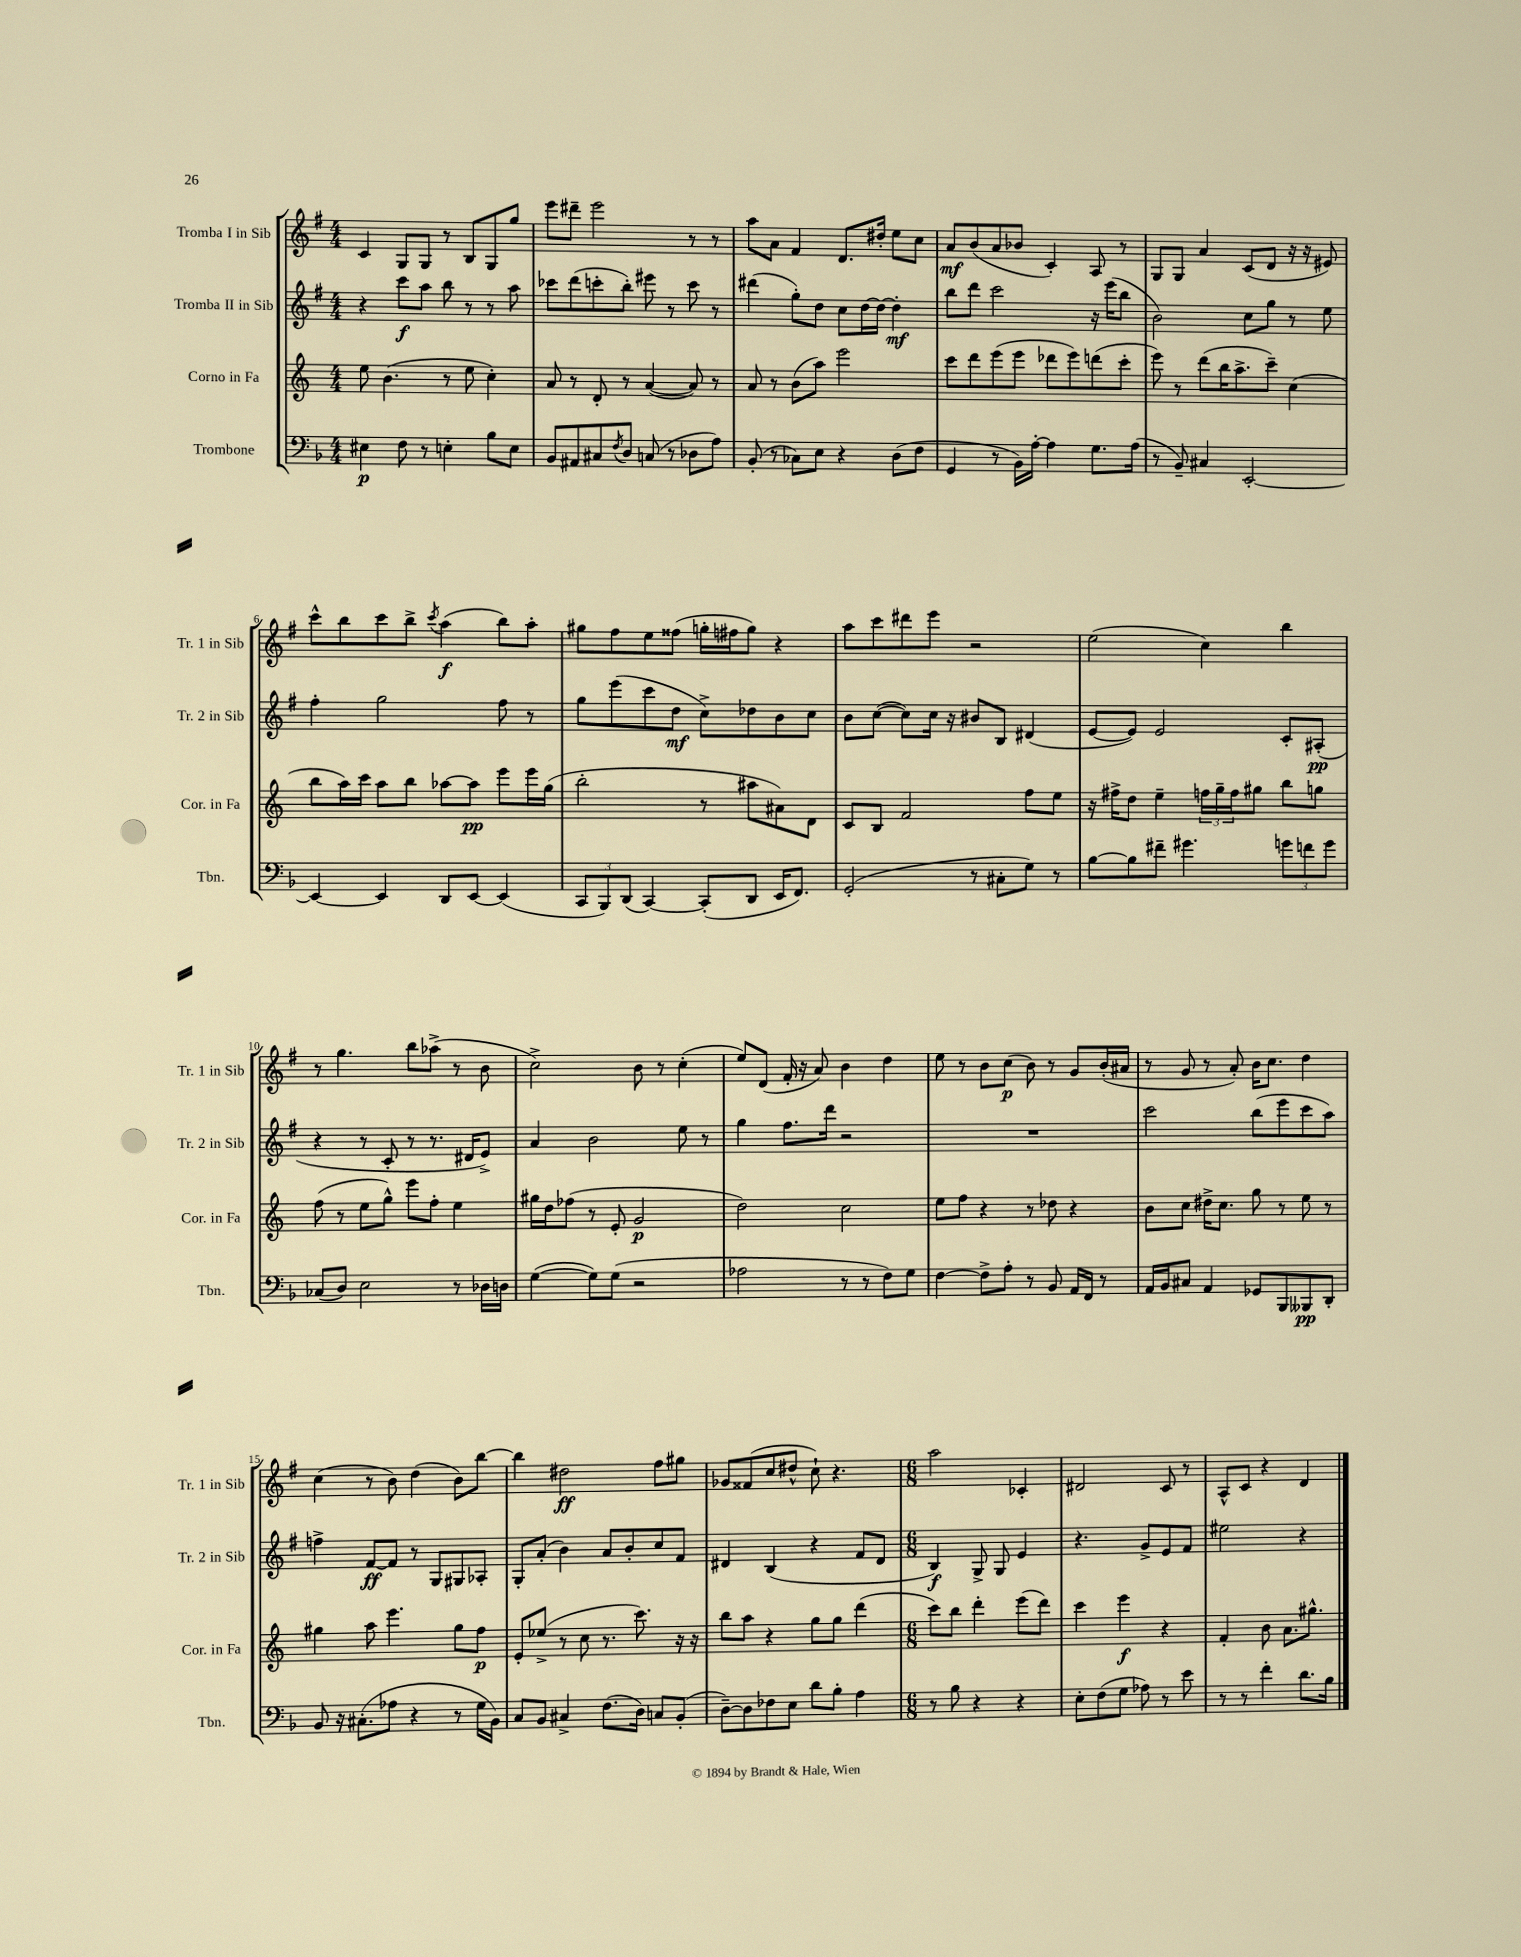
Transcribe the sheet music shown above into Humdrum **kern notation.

**kern	**kern	**kern	**kern
*staff4	*staff3	*staff2	*staff1
*clefF4	*clefG2	*clefG2	*clefG2
*k[b-]	*k[]	*k[f#]	*k[f#]
*M4/4	*M4/4	*M4/4	*M4/4
4E#	8ee	4r	4c
.	(4.b	.	.
8F	.	8ccc	8G
8r	.	8aa	8G
4E'	8r	8bb	8r
.	8ee	8r	8B
8B-	4cc')	8r	8G
8E	.	8aa	8gg
=	=	=	=
8BB-	8a	8ccc-	8eee
8AA#	8r	(8ddd	8ddd#~
8C#	8d'	8ccc'	2eee
8qF	.	.	.
8D	8r	8bb')	.
(8C	([4a	8eee#	.
8r	.	8r	.
8D-	8a])	8ccc	8r
8A)	8r	8r	8r
=	=	=	=
(8BB-'	8a	(4ddd#	8aa
8r	8r	.	8a
8C-)	(8b	8gg')	4f#
8E	8aa)	8dd	.
4r	2eee	8cc	8.d
.	.	[16dd	.
.	.	16dd_	16dd#'
(8D	.	4dd']	8ee
8F	.	.	8cc
=	=	=	=
4GG	8ccc	8bb	8a
.	8ddd	8ddd	(8b
8r	(8eee	2ccc	8a
16BB-)	8eee	.	8b-
[16A'	.	.	.
4A]	8ddd-	.	4c')
.	8eee)	.	.
8.G	(8ddd	16r	8A
.	.	(16eee	.
.	8ccc'	8bb	8r
(16A	.	.	.
=	=	=	=
8r	8eee)	2b)	8G
8BB-~)	8r	.	8G
4C#	(8ddd	.	4a
.	16bb	.	.
.	8.aa^	.	.
[2EE'	.	8cc	(8c
.	8ccc~)	8gg	8d
.	(4cc	8r	16r
.	.	.	16r
.	.	8ee	8e#)
=	=	=	=
4EE_	8bb	4ff#'	8ccc^^
.	16aa)	.	8bb
.	16ccc	.	.
4EE]	8aa	2gg	8ccc
.	8bb	.	8bb^
.	.	.	8qccc
8DD	[8aa-	.	(4aa
[8EE	8aa-]	.	.
(4EE]	8eee	8ff#	8bb)
.	16eee	8r	8aa'
.	(16gg	.	.
=	=	=	=
12CC	2bb'	8gg	8gg#
12BBB-)	.	.	.
.	.	(8eee	8ff#
(12DD	.	.	.
[4CC)	.	8ccc	8ee
.	.	8dd	(8ff##
(8CC']	8r	8cc^)	16gg'
.	.	.	16ff#
8DD	8aa#	8dd-	8gg)
16EE	8a#)	8b	4r
8.FF)	.	.	.
.	8d	8cc	.
=	=	=	=
(2GG'	8c	8b	8aa
.	8B	([8cc	8ccc
.	2f	8cc])	8ddd#
.	.	16cc	8eee
.	.	16r	.
8r	.	8b#	2r
8C#'	.	8B	.
8G)	8ff	(4d#	.
8r	8ee	.	.
=	=	=	=
[8B-	16r	[8e	(2ee
.	16ff#^	.	.
8B-]	8dd	8e])	.
8f#~	4ee~	2e	.
4.g#	.	.	.
.	24ff	.	4cc)
.	24gg~	.	.
.	24ff	.	.
.	8gg#	.	.
12g	8bb	8c'	4bb
12f	.	.	.
.	8gg	(8A#'	.
12g	.	.	.
=	=	=	=
(8C-	(8ff	4r	8r
8D)	8r	.	4.gg
2E	8ee	8r	.
.	8gg^^)	8c'	.
.	8eee	8r	8bb
.	8ff'	8.r	(8aa-^
8r	4ee	.	8r
.	.	16d#	.
16D-	.	8e^)	8b
16D	.	.	.
=	=	=	=
([4G	16gg#	4a	2cc^)
.	16dd	.	.
.	(8ff-	.	.
8G])	8r	2b	.
(8G	8e'	.	.
2r	2g	.	8b
.	.	.	8r
.	.	8ee	(4cc'
.	.	8r	.
=	=	=	=
2A-	2dd)	4gg	8ee)
.	.	.	(8d
.	.	8.ff#	16f#'
.	.	.	16r
.	.	.	8a)
.	.	16ddd	.
8r	2cc	2r	4b
8r	.	.	.
8F)	.	.	4dd
8G	.	.	.
=	=	=	=
[4F	8ee	1r	8ee
.	8ff	.	8r
8F^]	4r	.	8b
8A'	.	.	(8cc
8r	8r	.	8b)
8BB-	8dd-	.	8r
16AA	4r	.	8g
16FF	.	.	.
8r	.	.	(16b'
.	.	.	16a#
=	=	=	=
16AA	8b	2ccc	8r
16BB-	.	.	.
8C#	8cc	.	8g
4AA	16dd#^	.	8r
.	8.cc	.	.
.	.	.	8a')
8GG-	8gg	(8bb	16b
.	.	.	8.cc
8BBB-	8r	8eee	.
8BBB--	8ee	8ccc	4dd
8DD'	8r	8aa)	.
=	=	=	=
8BB-	4gg#	4ff^	(4cc
16r	.	.	.
(8.C#'	.	.	.
.	8aa	[8f#	8r
8A-	4.eee	8f#]	8b)
4r	.	8r	(4dd
.	.	8G	.
8r	8gg#	8G#	8b)
16G	8ff	8A-'	[8bb
16BB-)	.	.	.
=	=	=	=
8C	8e'	8G'	4bb]
8BB-	(8ee-^	(8a'	.
4C#^	8r	4b)	2dd#
.	8cc	.	.
(8.F	8.r	8a	.
.	.	8b'	.
16D)	8.ccc)	.	.
8C	.	8cc	8ff#
(8BB-'	16r	8f#	8gg#
.	16r	.	.
=	=	=	=
[8D~)	8bb	4d#	8g-
8D]	8aa	.	(8f##
8F-	4r	(4B	8cc
8E	.	.	8dd#^^
8d	8gg	4r	8cc`)
8B-'	8gg	.	4.r
4A	(4ddd	8f#	.
.	.	8d#	.
=	=	=	=
*M6/8	*M6/8	*M6/8	*M6/8
8r	8ccc)	4B)	2aa
8B-	8bb	.	.
4r	4ddd'	8G^	.
.	.	8G	.
4r	(8eee	4e	4c-'
.	8ddd)	.	.
=	=	=	=
8E'	4ccc	4.r	2d#
(8F	.	.	.
8G	4eee	.	.
8A-)	.	8g^	.
8r	4r	8e	8c
8e	.	8f#	8r
=	=	=	=
8r	4f'	2ee#	8A^^
8r	.	.	8c
4f'	8b	.	4r
.	8.a	.	.
8.d	.	4r	4d
.	8.gg#^^	.	.
16B-	.	.	.
==	==	==	==
*-	*-	*-	*-
